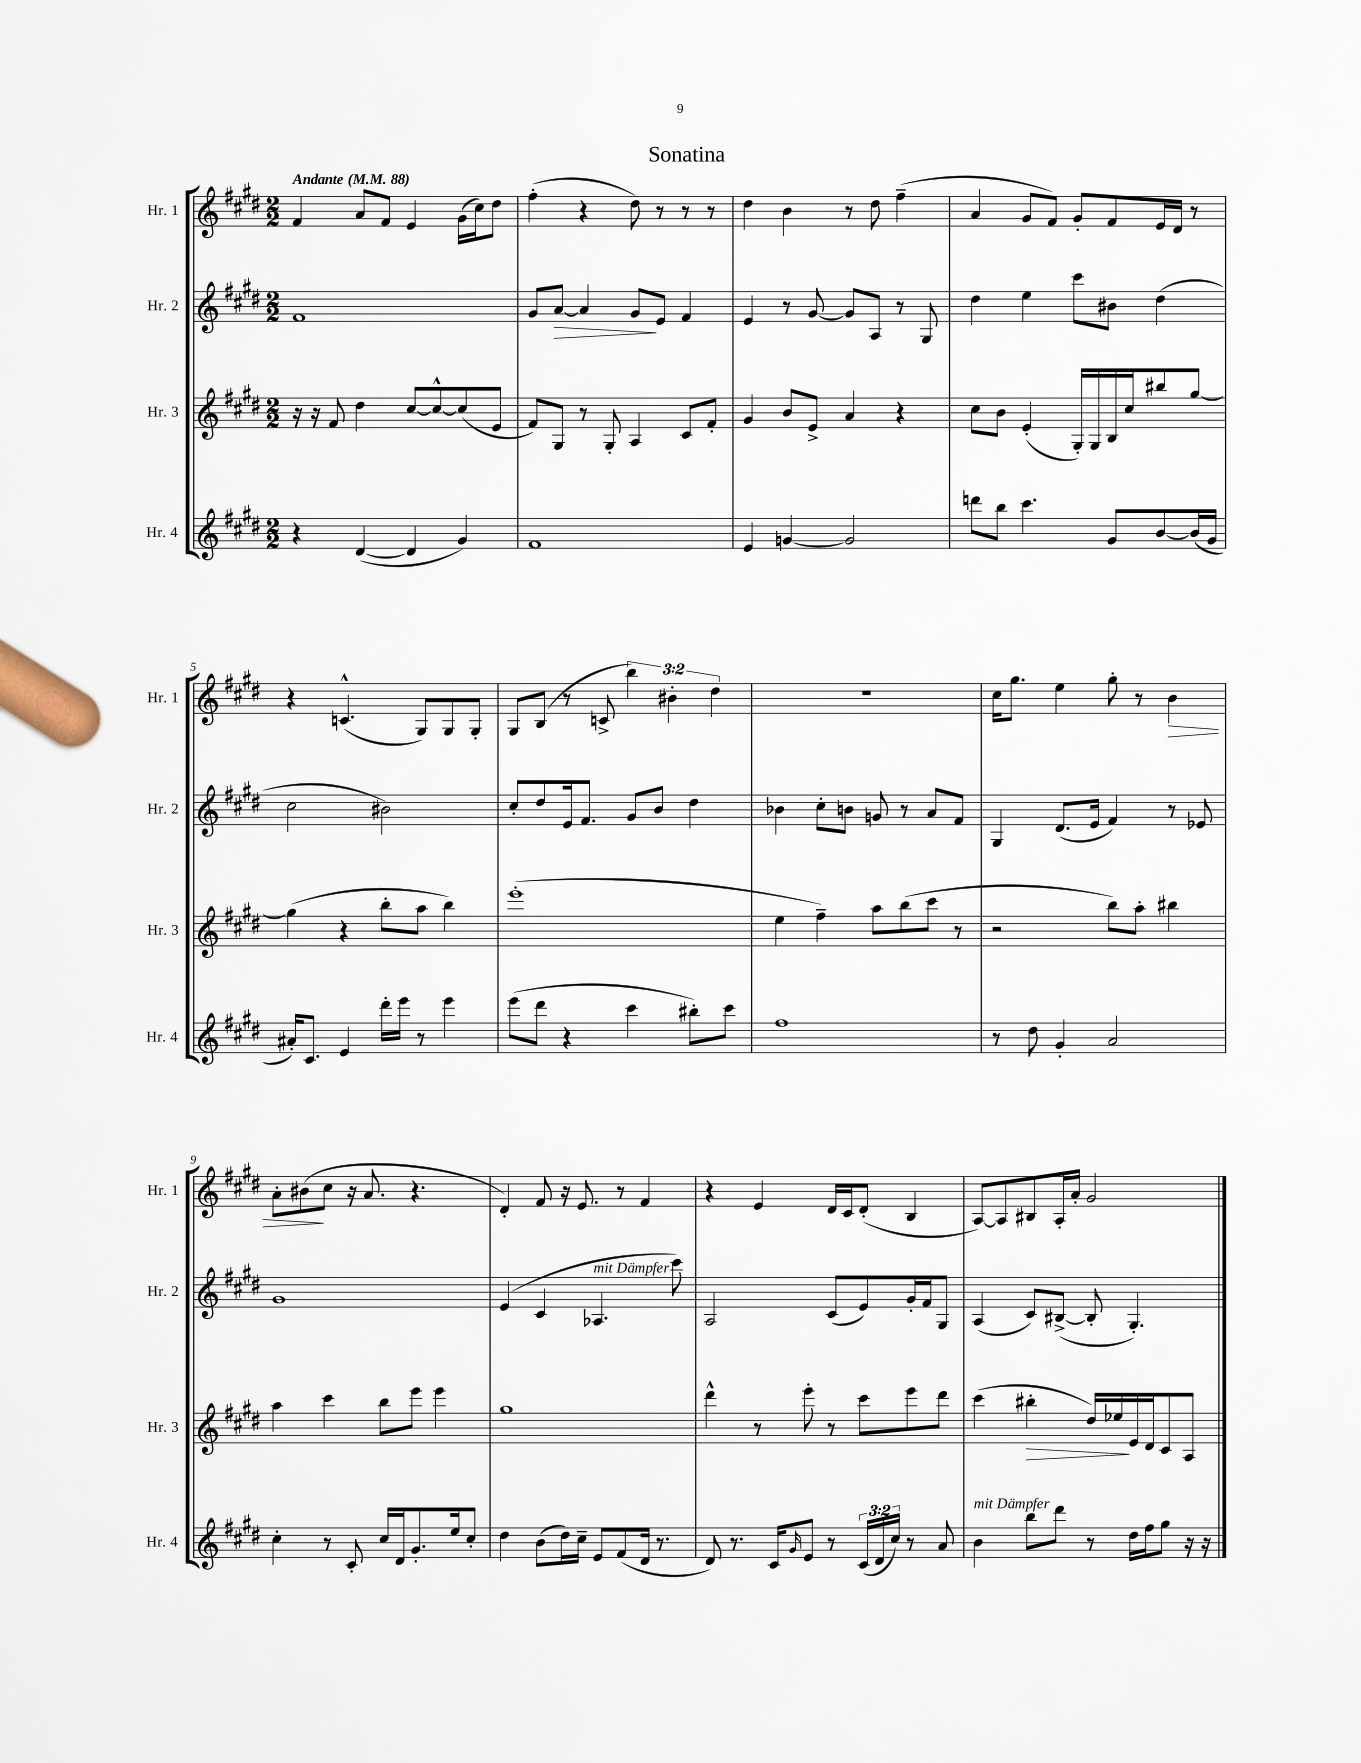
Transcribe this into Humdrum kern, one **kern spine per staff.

**kern	**kern	**kern	**kern
*staff4	*staff3	*staff2	*staff1
*clefG2	*clefG2	*clefG2	*clefG2
*k[f#c#g#d#]	*k[f#c#g#d#]	*k[f#c#g#d#]	*k[f#c#g#d#]
*M2/2	*M2/2	*M2/2	*M2/2
*MM88	*MM88	*MM88	*MM88
4r	16r	1f#	4f#/
.	16r	.	.
.	8f#/	.	.
([4d#/	4dd#\	.	8a/L
.	.	.	8f#/J
4d#/]	[8cc#/L	.	4e/
.	8cc#^^/_	.	.
4g#/)	(8cc#/]	.	(16g#\LL
.	.	.	16cc#\J)
.	8e/J	.	8dd#\J
=	=	=	=
1f#	8f#/L)	8g#/L	(4ff#'\
.	8G#/J	[8a/J	.
.	8r	4a/]	4r
.	8G#'/	.	.
.	4A/	8g#/L	8dd#\)
.	.	8e/J	8r
.	8c#/L	4f#/	8r
.	8f#'/J	.	8r
=	=	=	=
4e/	4g#/	4e/	4dd#\
[4g/	8b/L	8r	4b\
.	8e^/J	[8g#/	.
2g/]	4a/	8g#/]L	8r
.	.	8A/J	8dd#\
.	4r	8r	(4ff#~\
.	.	8G#/	.
=	=	=	=
8ddd\L	8cc#\L	4dd#\	4a/
8bb\J	8b\J	.	.
4.ccc#\	(4e'/	4ee\	8g#/L
.	.	.	8f#/J)
.	16G#'/LL)	8ccc#\L	8g#'/L
.	16G#/	.	.
8g#/L	16B/	8b#\J	8f#/
.	16cc#/J	.	.
[8b/	8bb#/	(4dd#\	16e/L
.	.	.	16d#/JJ
(16b/]L	[8gg#/J	.	8r
16g#/JJ	.	.	.
=	=	=	=
16a#'/LK)	(4gg#\]	2cc#\	4r
8.c#/J	.	.	.
4e/	4r	.	(4.c^^/
16ddd#'\LL	8bb'\L	2b#\)	.
16eee\JJ	.	.	.
8r	8aa\J	.	8G#/L)
4eee\	4bb\)	.	8G#/
.	.	.	8G#'/J
=	=	=	=
(8eee\L	(1eee'	8cc#'/L	8G#/L
8ddd#\J	.	8dd#/	(8B/J
4r	.	16e/k	8r
.	.	8.f#/J	.
.	.	.	8c^/
4ccc#\	.	8g#/L	6bb\)
.	.	8b/J	.
.	.	.	6b#'\
8bb#'\L)	.	4dd#\	.
.	.	.	6dd#\
8ccc#\J	.	.	.
=	=	=	=
1ff#	4ee\	4b-\	1r
.	4ff#~\)	8cc#'\L	.
.	.	8b\J	.
.	8aa\L	8g/	.
.	(8bb\	8r	.
.	8ccc#\J	8a/L	.
.	8r	8f#/J	.
=	=	=	=
8r	2r	4G#/	16cc#\LK
.	.	.	8.gg#\J
8dd#\	.	.	.
4g#'/	.	(8.d#/L	4ee\
.	.	16e/Jk	.
2a/	8bb\L)	4f#/)	8gg#'\
.	8aa'\J	.	8r
.	4bb#\	8r	4b\
.	.	8e-/	.
=	=	=	=
4cc#'\	4aa\	1g#	8a'\L
.	.	.	(8b#\
8r	4ccc#\	.	8cc#\J
8c#'/	.	.	16r
.	.	.	8.a/
16cc#/LL	8bb\L	.	.
16d#/J	.	.	.
8.g#'/	8eee\J	.	4.r
.	4eee\	.	.
16ee/k	.	.	.
8cc#'/J	.	.	.
=	=	=	=
4dd#\	1gg#	(4e/	4d#'/)
(8b\L	.	4c#/	8f#/
16dd#\L)	.	.	16r
16cc#~\JJ	.	.	8.e/
8e/L	.	4.A-/	.
(8f#/	.	.	8r
16d#/Jk	.	.	4f#/
8.r	.	.	.
.	.	8ccc#\)	.
=	=	=	=
8d#/)	4ddd#^^\	2A/	4r
8.r	.	.	.
.	8r	.	4e/
16c#/LK	.	.	.
16qqg#/	.	.	.
8e/J	8eee'\	.	.
8r	8r	(8c#/L	16d#/LL
.	.	.	16c#/J
(24c#/LL	8ccc#\L	8e/)	(8d#'/J
24d#/	.	.	.
24cc#/JJ)	.	.	.
8r	8eee\	16g#'/L	4B/
.	.	16f#/J	.
8a/	8ddd#\J	8G#/J	.
=	=	=	=
4b\	(4ccc#\	(4A/	[8A/L)
.	.	.	8A/]
8bb\L	4bb#'\	8c#/L)	8B#/
8ddd#\J	.	([8B#^/J	16A'/L
.	.	.	16a'/JJ
8r	16dd#/LL)	8B#'/]	2g#/
.	16ee-/	.	.
16dd#\LL	16e/	4.G#'/)	.
16ff#\J	16d#/J	.	.
8gg#\J	8c#/	.	.
16r	8A/J	.	.
16r	.	.	.
==	==	==	==
*-	*-	*-	*-
